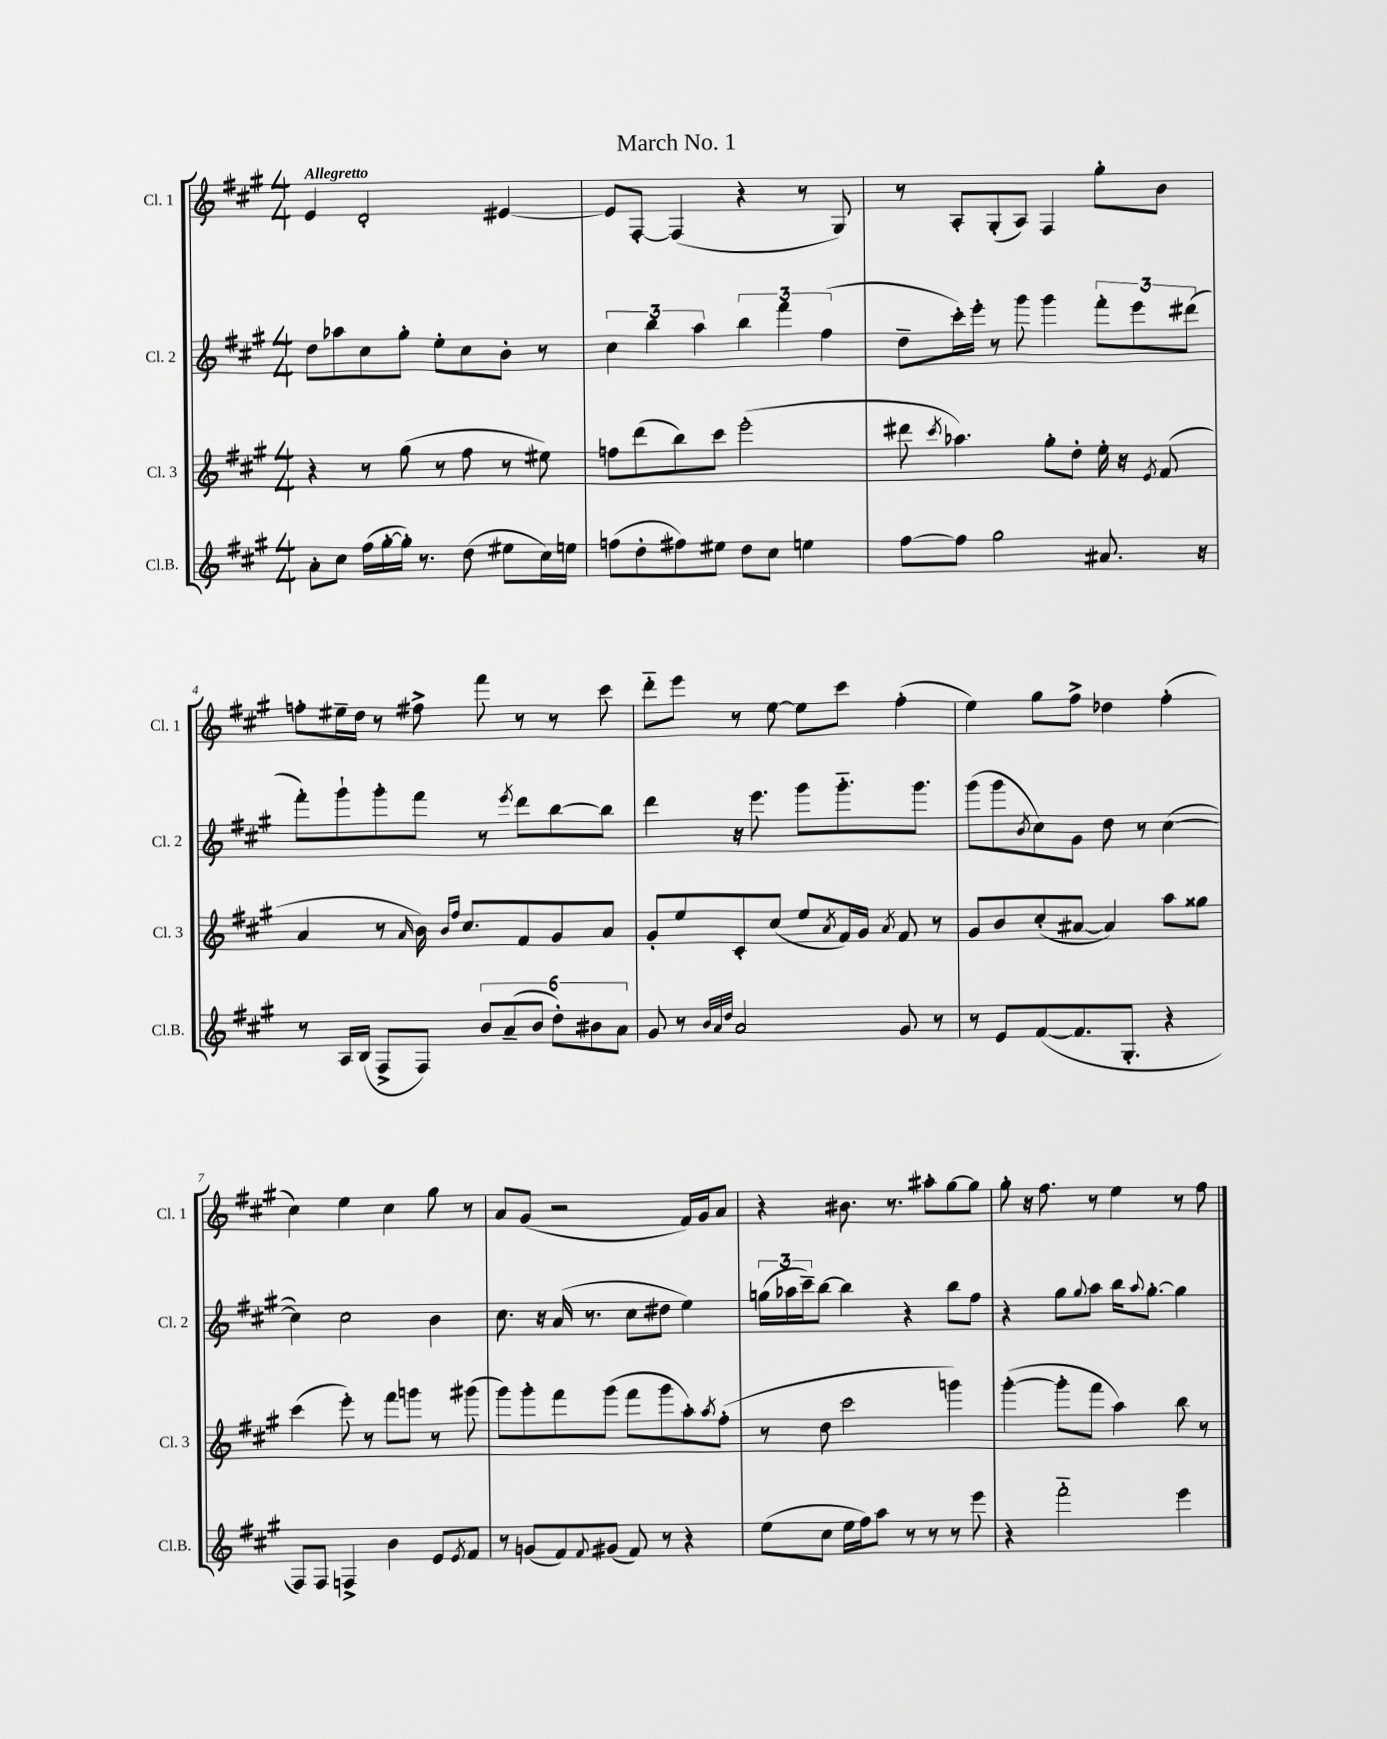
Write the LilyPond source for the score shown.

\header { title = "March No. 1" }
<<
\new StaffGroup <<
\new Staff = "s0" \with { instrumentName = "Cl. 1" shortInstrumentName = "Cl. 1" } {
    \clef treble \key a \major \numericTimeSignature \time 4/4 \tempo "Allegretto"
    e'4 d'2-. eis'4~ |
    eis'8 fis8~-. fis4( r4 r8 gis8) |
    r8 a8-. gis8-.( a8) fis4 gis''8-. b'8 |
    f''8-. eis''16-- d''16 r8 fis''8-> fis'''8 r8 r8 cis'''8 |
    d'''8-_ e'''8 r8 e''8~ e''8 cis'''8 fis''4-.( |
    e''4) gis''8 fis''8-> des''4 fis''4-.( |
    cis''4) e''4 cis''4 gis''8 r8 |
    a'8 gis'8( r2 fis'16) gis'16 a'8 |
    r4 bis'8. r8. ais''8-. gis''8~ gis''8 |
    gis''8-. r16 fis''8. r8 e''4 r8 fis''8 \bar "|." |
}
\new Staff = "s1" \with { instrumentName = "Cl. 2" shortInstrumentName = "Cl. 2" } {
    \clef treble \key a \major \numericTimeSignature \time 4/4
    d''8 aes''8 cis''8 gis''8-. e''8-. cis''8 b'8-. r8 |
    \tuplet 3/2 { cis''4 b''4 a''4 } \tuplet 3/2 { b''4 fis'''4 fis''4( } |
    d''8-- cis'''16-.) e'''16-. r8 gis'''8 gis'''4 \tuplet 3/2 { fis'''8-. e'''8 dis'''8( } |
    fis'''8-.) gis'''8-! gis'''8-. fis'''8 r8 \acciaccatura { e'''8 } d'''8 b''8~ b''8 |
    d'''4 r16 e'''8. gis'''8 gis'''8.-_ gis'''8. |
    gis'''8( gis'''8 \acciaccatura { b'8 } cis''8) gis'8 d''8 r8 cis''4~( |
    cis''4) cis''2 b'4 |
    cis''8. r16 a'16( r8. cis''8 dis''8 e''4) |
    \tuplet 3/2 { g''16( aes''16 cis'''16--) } b''8~ b''4 r4 b''8 fis''8 |
    r4 gis''8 \appoggiatura { gis''8 } a''8 b''16 \appoggiatura { a''8 } gis''8.~-. gis''4 \bar "|." |
}
\new Staff = "s2" \with { instrumentName = "Cl. 3" shortInstrumentName = "Cl. 3" } {
    \clef treble \key a \major \numericTimeSignature \time 4/4
    r4 r8 gis''8( r8 fis''8 r8 eis''8) |
    f''8 d'''8( b''8) cis'''8 e'''2-.( |
    dis'''8 \acciaccatura { cis'''8 } aes''4.) gis''8-. d''8-. e''16-. r16 \acciaccatura { e'8 } fis'8( |
    a'4 r8 \grace { a'16 } b'16) \grace { b'16 fis''16 } cis''8. fis'8 gis'8 a'8 |
    gis'8-. e''8 cis'8-. cis''8( e''8 \acciaccatura { a'8 } fis'16) gis'16 \acciaccatura { a'8 } fis'8 r8 |
    gis'8 b'8 cis''8-.( ais'8~ ais'4) a''8 gisis''8 |
    cis'''4( e'''8-.) r8 fis'''8 g'''8 r8 gis'''8( |
    gis'''8) gis'''8-. fis'''8 gis'''8( fis'''8 gis'''8 a''8-.) \acciaccatura { a''8 } fis''8-.( |
    r8 d''8 cis'''2 g'''4) |
    gis'''4~-.( gis'''8-. fis'''8 a''4) b''8 r8 \bar "|." |
}
\new Staff = "s3" \with { instrumentName = "Cl.B." shortInstrumentName = "Cl.B." } {
    \clef treble \key a \major \numericTimeSignature \time 4/4
    a'8-. cis''8 fis''16( gis''16~-. gis''16-.) r8. d''8( eis''8 cis''16) e''16 |
    f''8( d''8-. fis''8) eis''8 d''8 cis''8 e''4 |
    fis''8~ fis''8 gis''2 ais'8. r16 |
    r8 a16 b16( fis8-> fis8) \tuplet 6/4 { b'8 a'8--( b'8 d''8-.) bis'8 a'8 } |
    gis'8 r8 \grace { b'32 a'32 d''32 } a'2 gis'8 r8 |
    r8 e'8 fis'8~( fis'8. gis8.-. r4 |
    fis8) fis8 f4-> b'4 e'8 \acciaccatura { e'8 } fis'8 |
    r8 g'8( fis'8) \appoggiatura { fis'8 } gis'8( fis'8) r8 r4 |
    e''8( cis''8 e''16 fis''16) a''8 r8 r8 r8 e'''8 |
    r4 fis'''2-_ e'''4 \bar "|." |
}
>>
>>
